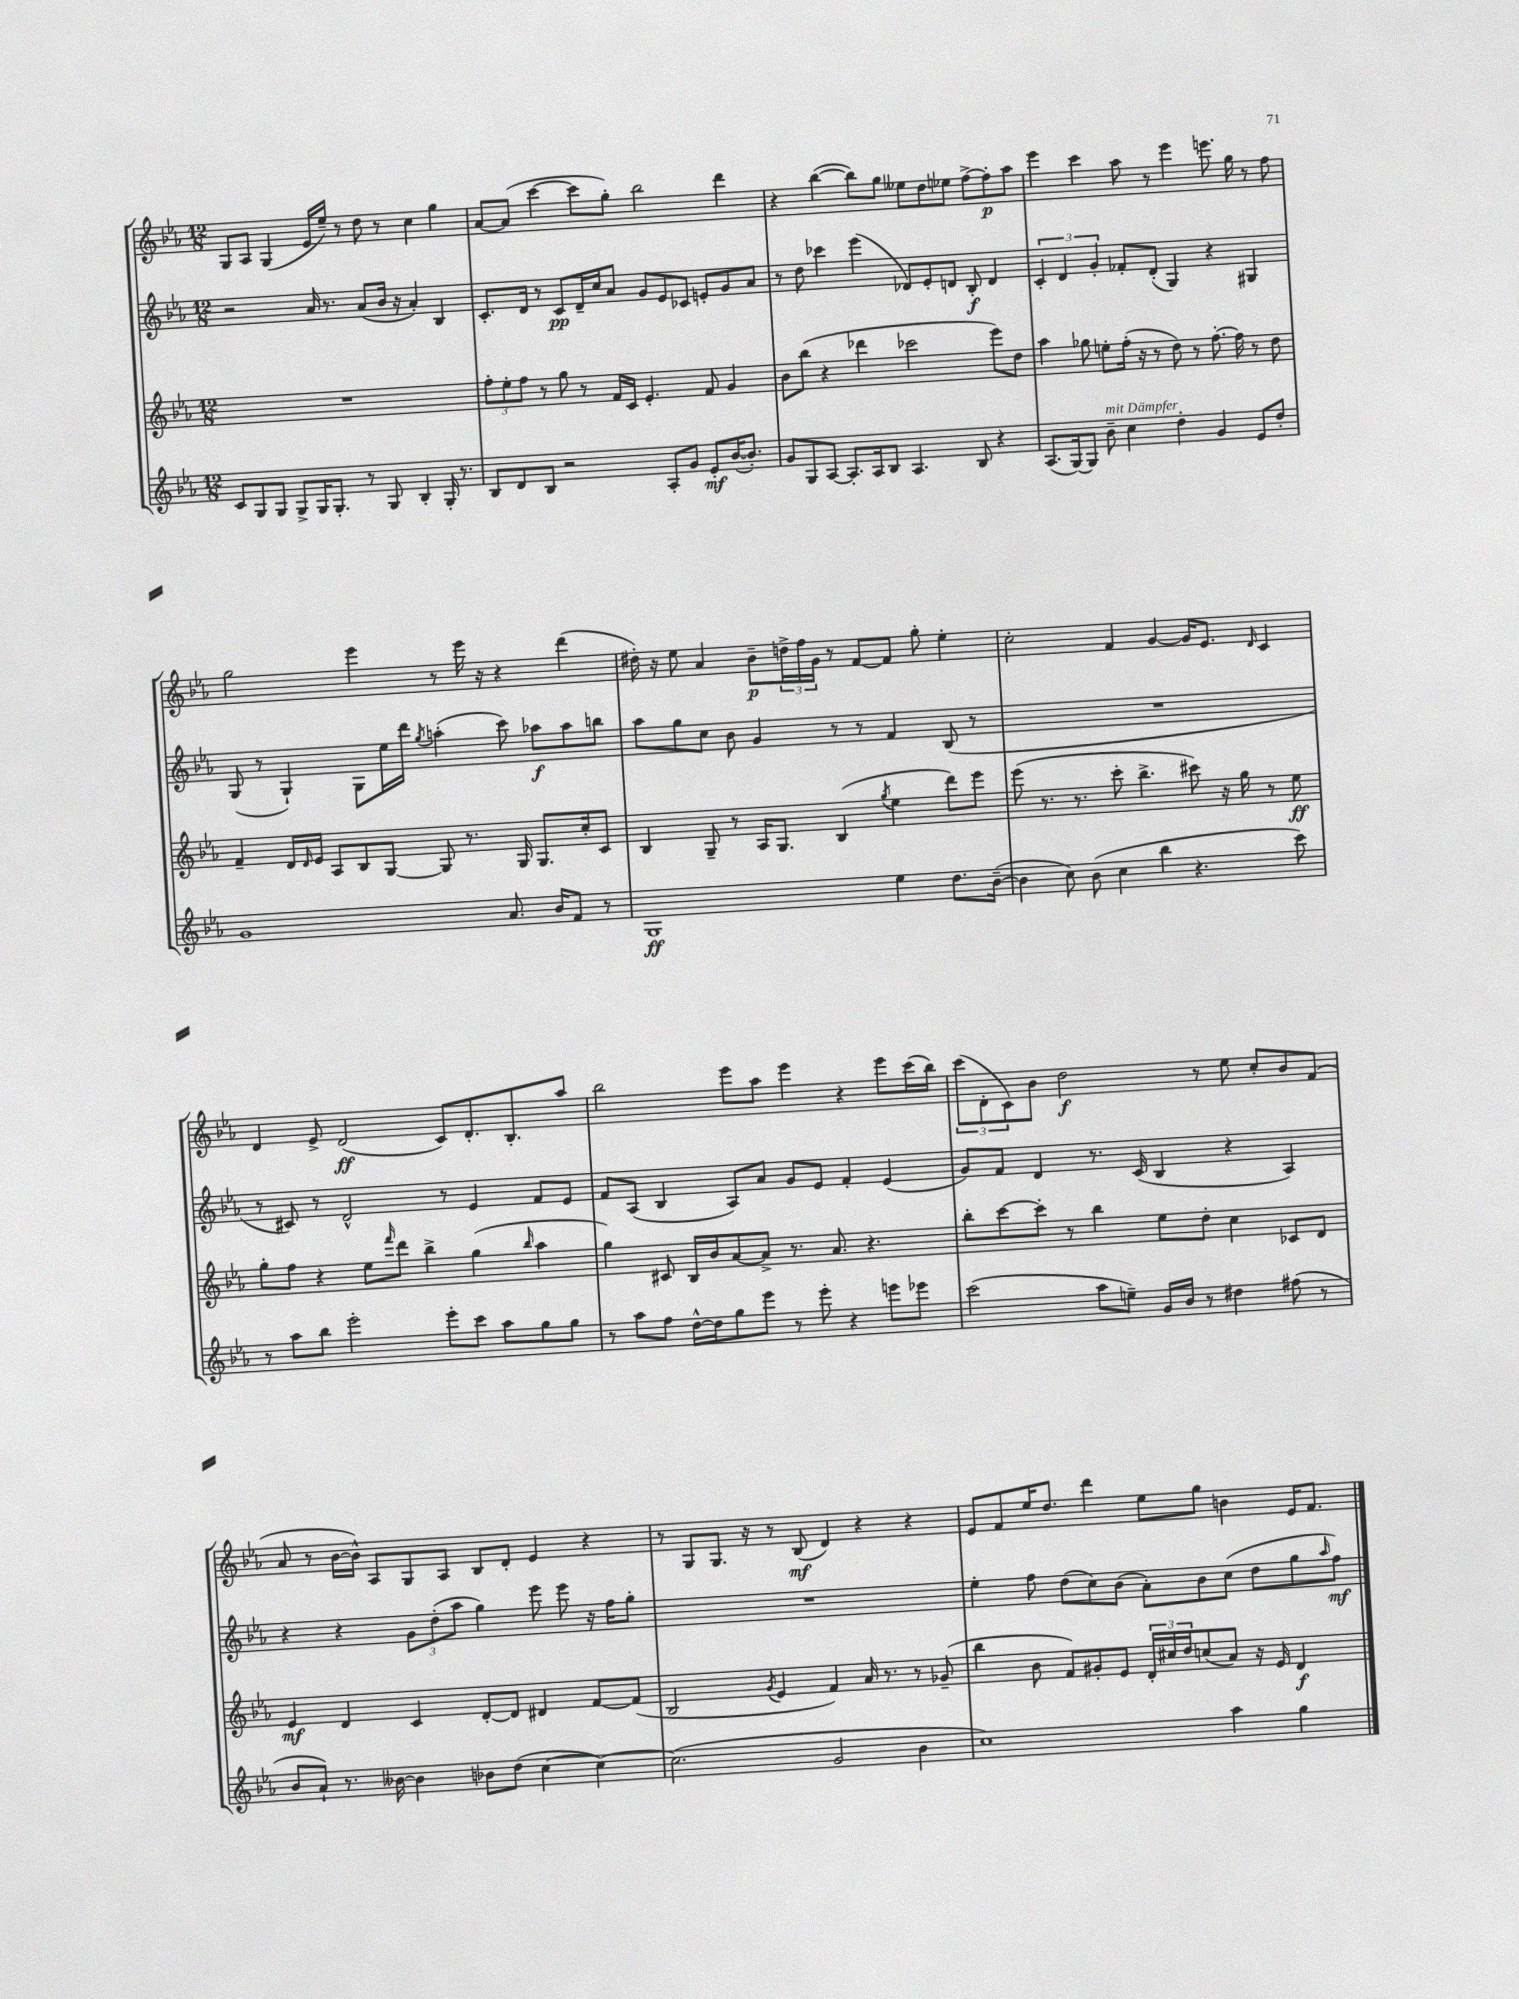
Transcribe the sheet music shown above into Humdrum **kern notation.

**kern	**kern	**kern	**kern
*staff4	*staff3	*staff2	*staff1
*clefG2	*clefG2	*clefG2	*clefG2
*k[b-e-a-]	*k[b-e-a-]	*k[b-e-a-]	*k[b-e-a-]
*M12/8	*M12/8	*M12/8	*M12/8
8c/L	1.r	2r	8G/L
8G/	.	.	8A-/J
8G/J	.	.	(4G/
8G^/L	.	.	.
16G/K	.	16a-/	16e-/LL
8.G'/J	.	8.r	16ee-~/JJ)
.	.	.	8r
8r	.	(8a-/L	8dd\
8G/	.	16b-/Jk	8r
.	.	16r	.
4B-'/	.	4a-'/)	4cc\
16G'/	.	4B-/	4gg\
8.r	.	.	.
=	=	=	=
8B-/L	12ff'\L	8.c'/L	[8a-/L
.	12ee-'\	.	.
8d/	.	.	(8a-/]J
.	12ff\J	.	.
.	.	16d/Jk	.
8B-/J	8r	8r	[4ccc\
2r	8gg\	8c/L	.
.	8r	16d~/L	8ccc\]L
.	.	16cc/J	.
.	16f/LL	8a-/J	8gg'\J)
.	16c/JJ	.	.
.	4.e-'/	8g/L	2bb-\
8A-'/L	.	8e-/	.
8g/J	.	8c-/J	.
8e-'/L	8f/	8e'/L	.
([16b-/K	4g/	8g/	4ddd\
8.b-'/]J)	.	.	.
.	.	8a-/J	.
=	=	=	=
8g/L	8b-\L	8r	4r
8G/	(8bb-\J	8dd\	.
[8A-/J	4r	4ccc-\	([4bb-\
8.A-'/]L	.	.	.
.	4ddd-\	(4eee-\	8bb-\]L)
16A-/k	.	.	.
8B-/J	.	.	8gg\J
4.A-/	2ccc-\	8d-/L)	8ee--\L
.	.	8e-'/	8dd\
.	.	8d/J	8ee-\J
8B-/	.	8B-'/	[8ff^\L
4r	8eee-\L)	4d/	8ff'\]
.	8dd\J	.	8aa-\J
=	=	=	=
(8.A-/L	4aa-\	6c'/	4eee-\
.	.	6d/	.
[16G/k)	.	.	.
8G/]J	8gg-\	.	4ccc\
.	.	6g'/	.
8b-~\	8ee'\L	.	.
4cc\	(16ff'\Jk	8f-'/L	8aa-\
.	16r	.	.
.	8r	(8d'/J	8r
4dd'\	8dd\)	4G/)	4eee-\
.	8r	.	.
4g/	[8.ff'\	4r	8.eee\
.	16ff\]	.	16gg\
8e-/L	8r	4G#/	8r
8dd'/J	8dd\	.	8ff\
=	=	=	=
1g	4f~/	(8G/	2gg\
.	.	8r	.
.	16d/LL	4G`/)	.
.	16qqd/	.	.
.	16e-/JJ	.	.
.	8A-/L	.	.
.	8B-/	8G\L	4eee-\
.	[8G/J	16ee-\L	.
.	.	16ddd\JJ	.
.	.	8qgg/	.
.	8G/]	(4aa'\	8r
.	8.r	.	16eee-\
.	.	.	16r
8.a-/	.	8ccc\)	4r
.	16G/	.	.
.	8.G/L	8aa-\L	.
16b-/LK	.	.	.
8f/J	.	8aa-\	(4ddd\
.	16cc'/k	.	.
8r	8c/J	8bb\J	.
=	=	=	=
1G	4B-/	8aa-\L	16dd#'\)
.	.	.	16r
.	.	8gg\	8ee-\
.	8G~/	8cc\J	4a-/
.	8r	8b-\	.
.	16A-/LK	4g/	8b-~\L
.	8.G/J	.	.
.	.	.	24dd^\L
.	.	.	24ff\
.	.	.	24g\JJ
.	(4B-/	8r	8r
.	.	8r	[8f/L
.	8qgg/	.	.
4ee-\	4ee-\	4f/	8f/]J
.	.	.	8gg'\
8.dd\L	8ddd\L)	(8B-/	4ee-'\
.	8eee-\J	8r	.
([16b-~\Jk	.	.	.
=	=	=	=
4b-\]	(8eee-\	1.r	2cc'\
.	8.r	.	.
8cc\)	.	.	.
.	8.r	.	.
(8b-\	.	.	.
4cc\	8ccc'\	.	4f/
.	4.bb-^\	.	.
4bb-\	.	.	[4g/
4.r	8ccc#\)	.	16g/]LK
.	.	.	8.e-/J
.	16r	.	.
.	16gg\	.	.
.	.	.	16qqd/
.	8r	.	4c/
8ccc\)	8ee-\	.	.
=	=	=	=
8r	8gg'\L	8r	4d/
8aa-\L	8ff\J	8c#/)	.
8bb-\J	4r	8r	8e-^/
2eee-'\	.	2d^^/	(2d/
.	8ee-\L	.	.
.	16qqfff/	.	.
.	8ddd\J	.	.
.	4bb-^\	.	.
8eee-'\L	.	8r	8c/L)
8ccc\J	(4gg\	4e-/	8.d'/
8aa-\L	.	.	.
.	.	.	8.B-'/
.	16qqbb-/	.	.
8gg\	4aa-\	8f/L	.
8gg\J	.	8e-/J	8aa-/J
=	=	=	=
8r	4gg\)	8f/L	2bb-\
8aa-\L	.	(8A-/J	.
8ff\J	8c#/	4B-/	.
[16dd^^\LL	16B-/LL	.	.
16dd\]J	16b-/J	.	.
8gg\	[8a-/	8A-/L)	8eee-\L
8eee-\J	8a-^/]J	8a-/J	8aa-\J
8r	8.r	8g/L	4eee-\
8eee-'\	.	8e-/J	.
.	8.a-/	.	.
4r	.	4f'/	4r
.	4.r	.	.
8eee\L	.	(4e-/	8eee-\L
8eee-\J	.	.	(16ccc\L
.	.	.	16bb-\JJ)
=	=	=	=
(2ccc\	8bb-'\L	8g/L)	(12ccc\L
.	.	.	12d'\
.	[8ccc\	8f/J	.
.	.	.	12c\)
.	8ccc'\]J	4d/	8b-\J
.	8r	.	2dd\
8aa-\L	4bb-\	8.r	.
8ee~\J)	.	.	.
.	.	(16c/	.
16g/LL	8ee-\L	4B-/	.
16b-/JJ	.	.	.
8r	8dd'\J	.	8r
4dd#\	4cc\	4r	8ee-\
.	.	.	8cc'/L
(8ff#\	8c-/L	4A-/)	8b-/
8r	8d/J	.	(8f/J
=	=	=	=
8b-/L	4e-/	4r	8a-/
8a-`/J)	.	.	8r
8.r	4d/	4r	[16b-\LL
.	.	.	16b-^^\]JJ)
.	.	.	8A-/L
[16b--\	.	.	.
4b--\]	4c/	12g\L	8G/
.	.	(12dd'\	.
.	.	.	8A-/J
.	.	12aa-\J	.
8b-\L	[8d'/L	4gg\)	8B-/L
(8dd\J	8d/]J	.	8d'/J
[4cc\	4d#/	8eee-\	4e-/
.	.	8eee-\	.
4cc\_)	[8f/L	16r	4r
.	.	16ff\LK	.
.	(8f/]J	8gg'\J	.
=	=	=	=
(2.cc\]	2B-/	1.r	8r
.	.	.	8G/L
.	.	.	8.G/J
.	.	.	16r
.	8qg/	.	.
.	4e-/	.	8r
.	.	.	(8B-/
2g/	4f/)	.	4d/)
.	16a-/	.	4r
.	8.r	.	.
4b-\	8r	.	4r
.	(8g-~/	.	.
=	=	=	=
1cc)	4bb-\	4ee-'\	8e-/L
.	.	.	8f/
.	8b-\	8ff\	16ee-/K
.	.	.	8.dd/J
.	8f/L)	(8dd\L	.
.	8g#'/	8cc\)	4ddd\
.	8e-/J	(8b-\J	.
.	24d'/LL	8a-'\L)	8ee-\L
.	24cc#/	.	.
.	24dd/J	.	.
.	(8cc/	8b-\	8gg\J
4aa-\	8a-/J)	(8cc\J	4b\
.	16r	8dd\L	.
.	16e-/	.	.
4gg\	4d/	8gg\	16e-/LK
.	.	.	8.f/J
.	.	16qqaa-/	.
.	.	8ff\J)	.
==	==	==	==
*-	*-	*-	*-
